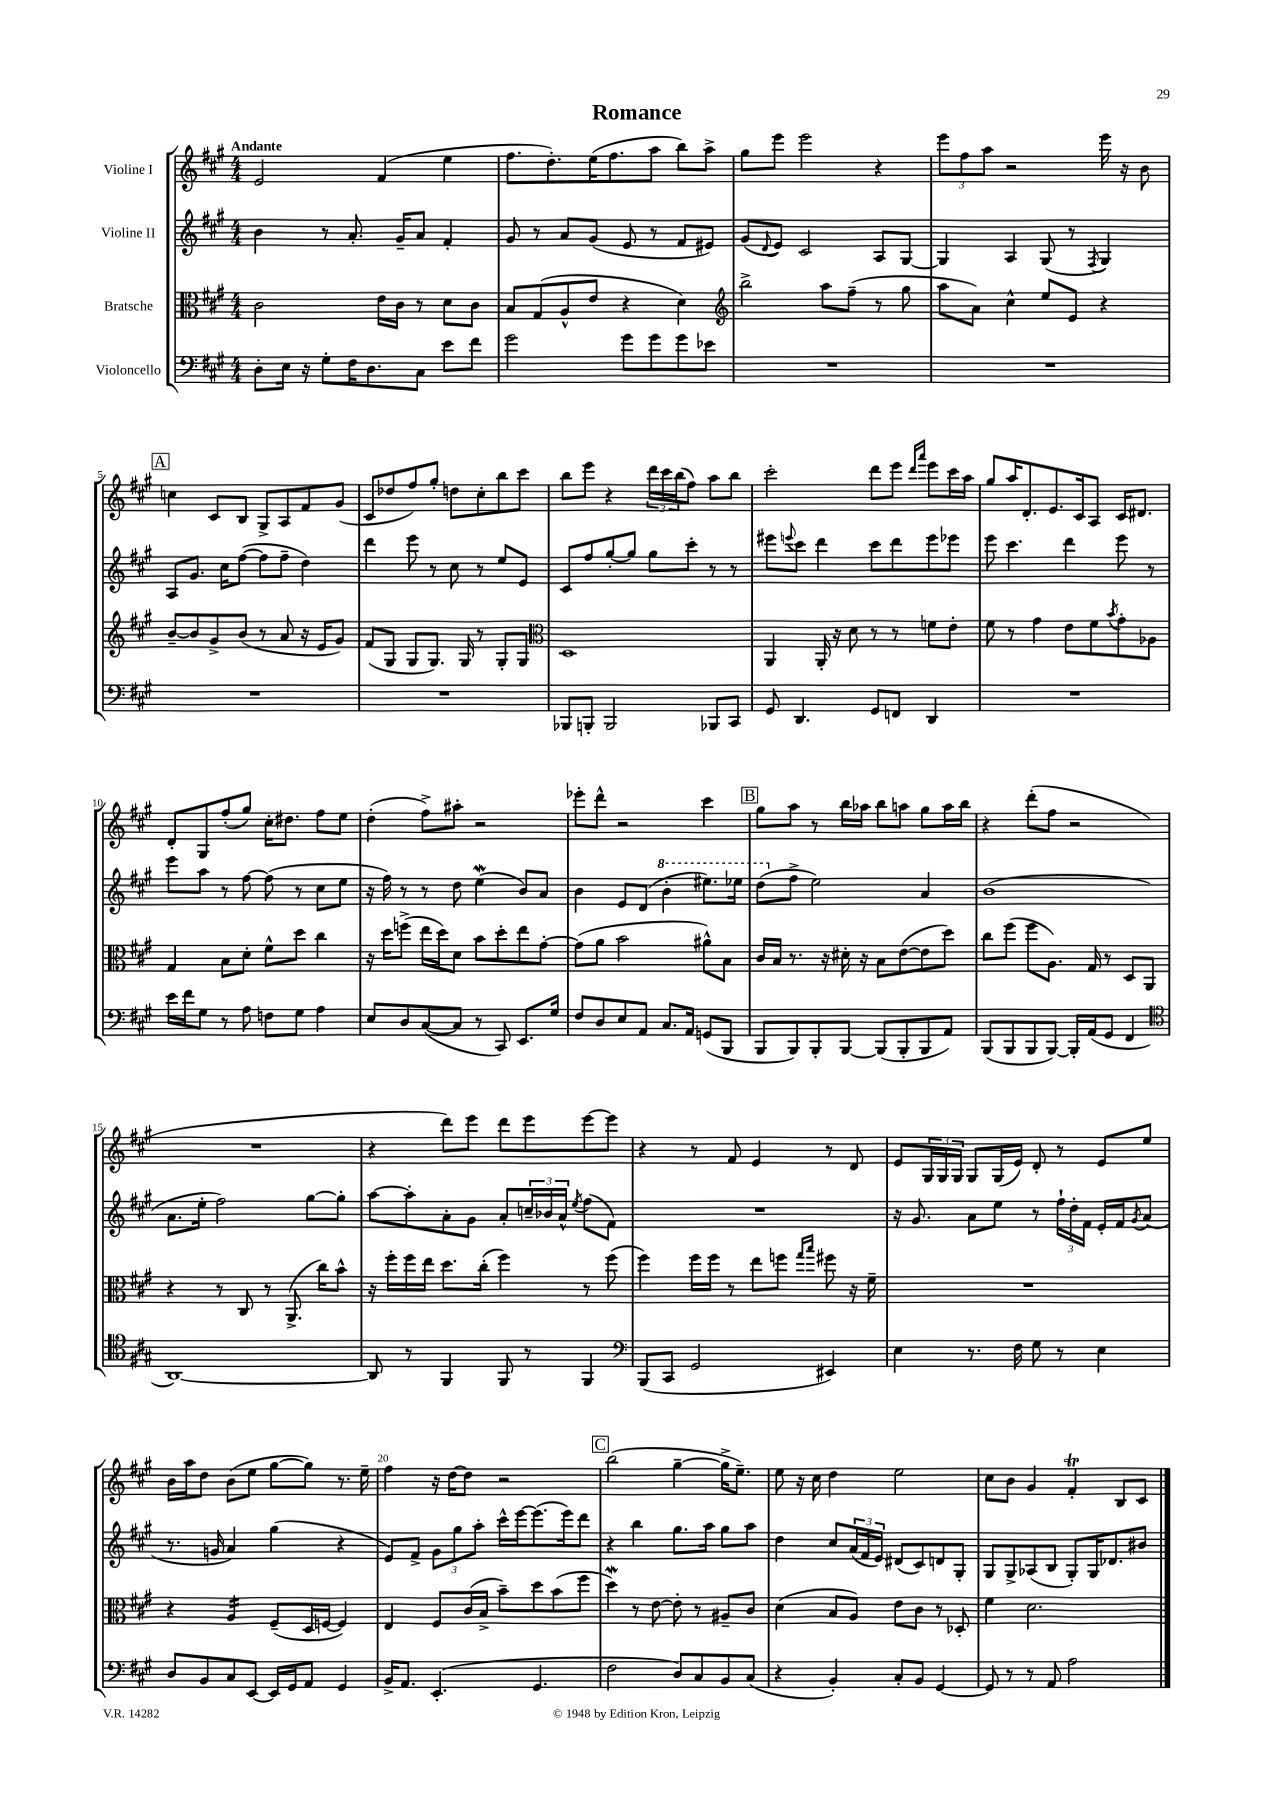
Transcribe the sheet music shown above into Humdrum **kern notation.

**kern	**kern	**kern	**kern
*staff4	*staff3	*staff2	*staff1
*clefF4	*clefC3	*clefG2	*clefG2
*k[f#c#g#]	*k[f#c#g#]	*k[f#c#g#]	*k[f#c#g#]
*M4/4	*M4/4	*M4/4	*M4/4
8D'	2c#	4b	2e
16E	.	.	.
16r	.	.	.
8G#'	.	8r	.
16F#	.	8.a'	.
8.D	.	.	.
.	16e	.	(4f#
.	16c#	16g#~	.
8C#	8r	8a	.
8e	8d	4f#'	4ee
8f#	8c#	.	.
=	=	=	=
2g#	8B	8g#	8.ff#
.	(8G#	8r	.
.	.	.	8.dd')
.	8A^^	8a	.
.	8e	(8g#	(16ee
.	.	.	8.ff#
8g#	4r	8e	.
8g#	.	8r	8aa
8g#	4d)	8f#	8bb)
8e-	.	8e#)	8aa^
=	=	=	=
*	*clefG2	*	*
1r	2bb^	(8g#	8gg#
.	.	8qqd	.
.	.	8e)	8eee
.	.	2c#	2eee
.	8aa	.	.
.	(8ff#~	.	.
.	8r	8A	4r
.	8gg#	[8G#	.
=	=	=	=
1r	8aa	4G#]	12eee
.	.	.	12ff#
.	8a)	.	.
.	.	.	12aa
.	4cc#^^	4A	2r
.	8ee	(8G#	.
.	8e	8r	.
.	.	8qF#	.
.	4r	4G#)	16eee
.	.	.	16r
.	.	.	8b
=	=	=	=
1r	[8b~	8A	4cc
.	8b]	8.g#	.
.	8g#^	.	8c#
.	.	16cc#	.
.	(8b	([8ff#	8B
.	8r	8ff#]	8G#^
.	8a	8ff#~	8A
.	16r	4dd)	8f#
.	16e	.	.
.	8g#)	.	(8g#
=	=	=	=
1r	(8f#	4ddd	8c#
.	8G#	.	8dd-
.	8G#	8eee	8ff#)
.	8.G#)	8r	8gg#'
.	.	8cc#	8dd
.	16G#	.	.
.	8r	8r	8cc#'
.	8G#'	8ee	8bb
.	8G#	8e	8ccc#
=	=	=	=
*	*clefC3	*	*
8BBB-	1D	8c#	8bb
8BBB'	.	8ff#	8eee
2BBB	.	[8gg#'	4r
.	.	8gg#]	.
.	.	8gg#	24ddd
.	.	.	24ccc#
.	.	.	(24bb
.	.	8ccc#'	8ff#)
8BBB-	.	8r	8aa
8CC#	.	8r	8bb
=	=	=	=
8GG#	4AA	8eee#	2ccc#'
.	.	8qqeee	.
4.DD	.	8ccc#	.
.	16AA'	4ddd	.
.	16r	.	.
.	8d	.	.
8GG#	8r	8ccc#	8ddd
8FF	8r	8ddd	8eee
.	.	.	16qqddd
.	.	.	16qqaaa
4DD	8f	8eee	8eee
.	8e'	8eee-	16ccc#
.	.	.	16aa
=	=	=	=
1r	8f#	8eee	8gg#
.	8r	4.ccc#	16aa
.	.	.	8.d'
.	4g#	.	.
.	.	.	8.e
.	8e	4ddd	.
.	.	.	16c#
.	8f#	.	8A
.	8qb	.	.
.	8g#'	8eee	16c#
.	.	.	8.d#
.	8A-	8r	.
=	=	=	=
16e	4G#	8eee	8d'
16f#	.	.	.
8G#	.	8aa	8G#
8r	8B	8r	(8ff#'
8A	8d'	[8ff#	8gg#)
8F	8f#^^	(8ff#]	16cc#'
.	.	.	8.dd#
8G#	8dd	8r	.
4A	4cc#	8cc#	8ff#
.	.	8ee	8ee
=	=	=	=
8E	16r	16r	(4dd'
.	16dd	16ff#)	.
8D	(8ff^	8r	.
([8C#	16ee	8r	8ff#^)
.	16dd)	.	.
8C#]	8d	8dd	8aa#'
8r	8b	(4ee	2r
8CC#)	8dd'	.	.
8.EE	8ee	8b)	.
.	[8g#'	8a	.
16G#	.	.	.
=	=	=	=
8F#	(8g#]	4b	8eee-'
8D	8a	.	8ddd^^
8E	2b	8e	2r
8AA	.	(8d	.
8.C#	.	4bb'	.
16AA	.	.	.
(8GG	8a#^^)	8.eee#)	4ccc#
8BBB	8B	.	.
.	.	16eee-	.
=	=	=	=
8BBB	16c#	(8ddd	8gg#
.	16B	.	.
8BBB)	8.r	8ff#^	8aa
8BBB'	.	2ee)	8r
.	16r	.	.
[8BBB	16d#'	.	16bb
.	16r	.	16aa-
(8BBB]	8B	.	8bb
8BBB'	([8e	.	8aa
8BBB	8e]	4a	8gg#
8AA)	8dd)	.	16aa
.	.	.	16bb
=	=	=	=
(8BBB	8cc#	(1b	4r
8BBB	(8ff#	.	.
8BBB	8ff#	.	(8ddd'
[8BBB)	8.A)	.	8ff#
16BBB']	.	.	2r
(16AA	16G#	.	.
8GG#	8r	.	.
4FF#	8D	.	.
.	8AA	.	.
=	=	=	=
*clefC4	*	*	*
[1AA)	4r	8.a	1r
.	.	16ee'	.
.	8r	2ff#)	.
.	8C#	.	.
.	8r	.	.
.	(8.AA^	.	.
.	.	[8gg#	.
.	16cc#)	.	.
.	8b^^	8gg#']	.
=	=	=	=
8AA]	16r	[8aa	4r
.	16ff#'	.	.
8r	16ff#	8aa']	.
.	16ee	.	.
4FF#	8.dd	8a'	8ddd)
.	.	8g#	8eee
.	(16cc#'	.	.
8FF#	4ff#)	8a'	8ddd
8r	.	24cc~	8eee
.	.	24b-	.
.	.	24a^^	.
.	.	8qee	.
4FF#	8r	(8ff#	[8eee
.	(8ff#	8f#)	8eee]
=	=	=	=
*clefF4	*	*	*
(8BBB	4ff#)	1r	4r
8CC#	.	.	.
2GG#	16ff#	.	8r
.	16ff#	.	.
.	8r	.	8f#
.	8ee	.	4e
.	8ff	.	.
.	16qqgg#	.	.
.	16qqbb	.	.
4EE#)	8ff#	.	8r
.	16r	.	8d
.	16f#~	.	.
=	=	=	=
4E	1r	16r	8e
.	.	8.g#	.
.	.	.	24G#
.	.	.	24G#
.	.	.	24G#
8.r	.	8a	8G#
.	.	8ee	(16G#
16F#	.	.	16e)
8G#	.	8r	8d'
8r	.	24ff#`	8r
.	.	24dd'	.
.	.	24f#	.
4E	.	16e'	8e
.	.	16f#	.
.	.	8qg#	.
.	.	(8a	8ee
=	=	=	=
8D	4r	8.r	16b
.	.	.	16aa
8BB	.	.	8dd
.	.	16g	.
8C#	4A	4a)	(8b
[8EE	.	.	8ee
16EE]	(8F#~	(4gg#	[8gg#
16GG#	.	.	.
8AA	16D	.	8gg#])
.	[16F	.	.
4GG#	4F])	4r	8.r
.	.	.	16ee~
=	=	=	=
16BB^	4E	8e)	4ff#
8.AA	.	.	.
.	.	8f#^	.
(4.EE'	8F#	12g#	16r
.	.	.	[16dd
.	.	12gg#	.
.	(16c#	.	8dd]
.	.	12aa'	.
.	16B^	.	.
.	8b~)	16ccc#^^	2r
.	.	[16eee	.
4.GG#	8dd	(8.eee]	.
.	(8b	.	.
.	.	16eee)	.
.	8ff#	8ddd	.
=	=	=	=
2F#	4dd)	4r	(2bb
.	8r	4bb	.
.	[8e	.	.
8D)	8e']	8.gg#	[4gg#~
8C#	8r	.	.
.	.	16aa	.
8BB	8A#~	8gg#	16gg#^]
.	.	.	8.ee~)
(8C#	8c#	8aa	.
=	=	=	=
4r	(4d	4dd	8ee
.	.	.	16r
.	.	.	16cc#
4BB')	8B	8cc#	4dd
.	8A)	(24a	.
.	.	24f#	.
.	.	24e)	.
8C#'	8e	(8d#	2ee
8BB	8c#	8c#)	.
[4GG#	8r	8d	.
.	8D-'	8G#'	.
=	=	=	=
8GG#]	4f#	8G#	8cc#
8r	.	8G#^	8b
8r	2.d	(8A-	4g#
8AA	.	8B	.
2A	.	8G#')	4f#'
.	.	16G#	.
.	.	8.d-	.
.	.	.	8B
.	.	8b#	8c#
==	==	==	==
*-	*-	*-	*-
